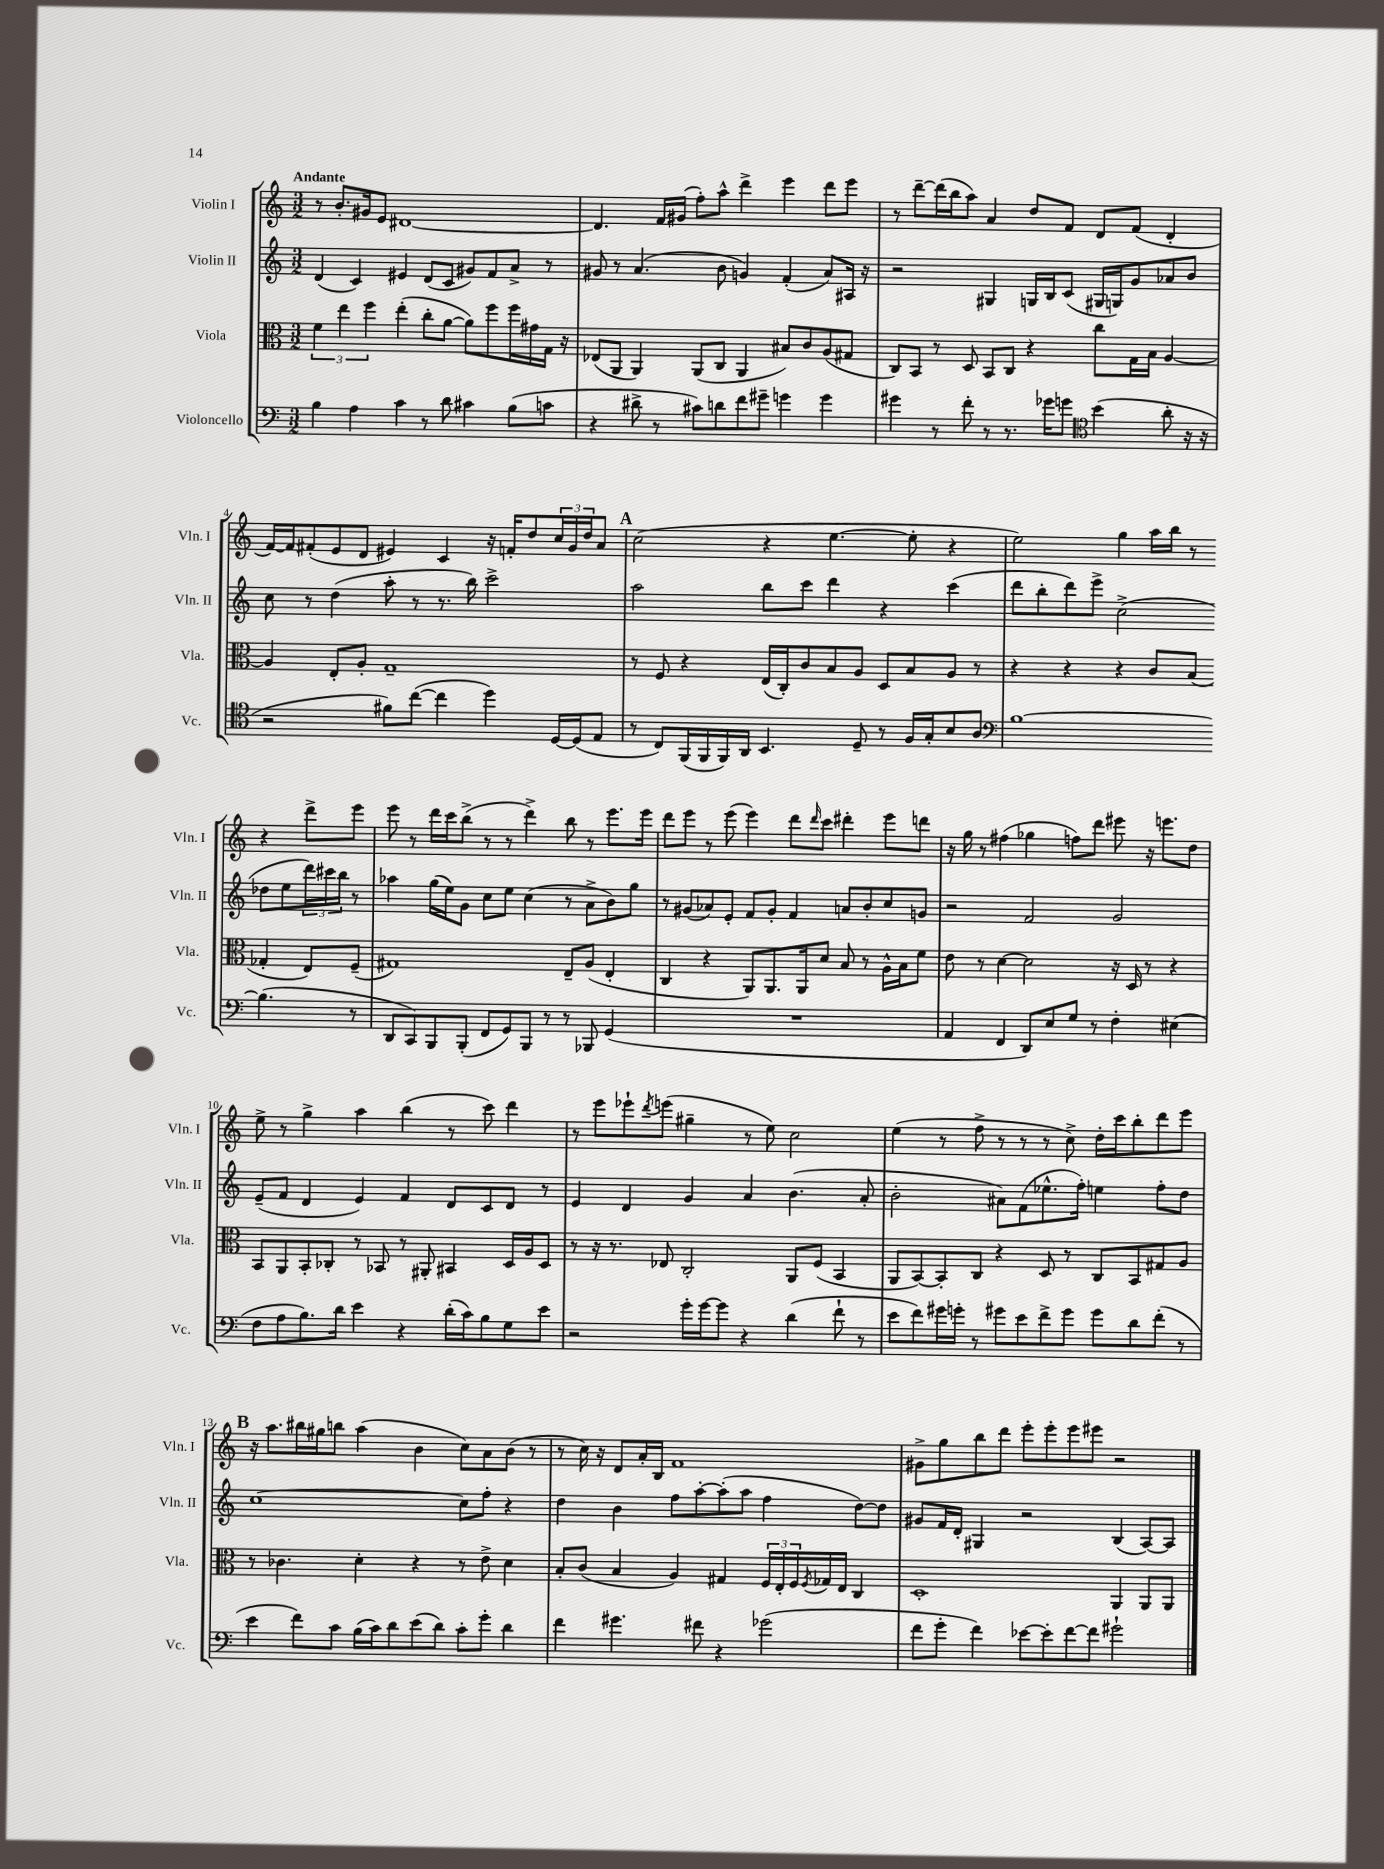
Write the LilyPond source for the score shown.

<<
\new StaffGroup <<
\new Staff = "s0" \with { instrumentName = "Violin I" shortInstrumentName = "Vln. I" } {
    \clef treble \key c \major \numericTimeSignature \time 3/2 \tempo "Andante"
    r8 b'8.-. gis'16 e'8 dis'1~ |
    dis'4. f'16 gis'16( f''8-.) a''8-^ d'''4-> e'''4 d'''8 e'''8 |
    r8 d'''8~-- d'''16( b''16 a''8) a'4 d''8 f'8 d'8 f'8( d'4-. |
    f'16~) f'16 fis'8-.( e'8 d'8 eis'4) c'4 r16 f'16-. d''8 \tuplet 3/2 { c''16 g'16 d''16 } a'8 |
    \mark \markup { \bold "A" } c''2( r4 e''4.~ e''8-. r4 |
    e''2) g''4 a''16 b''16 r8 r4 d'''8-> e'''8 |
    e'''8 r8 d'''16 c'''16 b''8->( r8 r8 d'''4->) b''8 r8 e'''8. e'''16 |
    d'''8 e'''8 r8 e'''8( e'''4) d'''8 \grace { d'''16 } c'''8 dis'''4-. e'''8 d'''8 |
    r16 g''16 r8 fis''4( ges''4 f''8) d'''8 eis'''8 r16 e'''8. d''8 |
    e''8-> r8 g''4-> a''4 b''4( r8 c'''8) d'''4 |
    r8 e'''8 ees'''8-! \acciaccatura { d'''8 } e'''8( gis''4-- r8 e''8) c''2 |
    e''4( r8 f''8-> r8 r8 r8 c''8->) d''16-. c'''16 b''8-. d'''8 e'''8 |
    \mark \markup { \bold "B" } r16 a''8. bis''16 gis''16 b''8 a''4( b'4 c''8) a'8 b'8( r8 |
    r8 c''16) r16 d'8 a'16-. b16 f'1 |
    gis'8-> g''8 b''8 d'''8 e'''8-. e'''8-. e'''8 eis'''8 r2 \bar "|." |
}
\new Staff = "s1" \with { instrumentName = "Violin II" shortInstrumentName = "Vln. II" } {
    \clef treble \key c \major \numericTimeSignature \time 3/2
    d'4( c'4) eis'4 d'8( c'8 gis'8) f'8 a'8-> r8 |
    gis'8 r8 a'4.( b'8 g'4) f'4-.( a'8) ais16 r16 |
    r2 gis4 g16 b16 c'8( gis16 g16) g'8 aes'8 b'8 |
    c''8 r8 d''4( a''8-. r8 r8. b''16) c'''2-> |
    \mark \markup { \bold "A" } a''2 b''8 c'''8 d'''4 r4 c'''4( |
    d'''8 b''8-. d'''8) e'''8-> c''2->( des''8 e''8 \tuplet 3/2 { d'''16) cis'''16 b''16 } r8 |
    aes''4 g''16( e''16) g'8 c''8 e''8 c''4( r8 a'8-> b'8) g''8 |
    r8 gis'8( aes'8) e'8-. f'8 gis'8-. f'4 a'8 b'8-. c''8 g'8 |
    r2 f'2 g'2 |
    e'8--( f'8 d'4 e'4) f'4 d'8 c'8 d'8 r8 |
    e'4 d'4 g'4 a'4 b'4.( a'8-. |
    b'2-. ais'8) f'8( ees''8.-^ f''16-.) e''4 f''8-. d''8 |
    \mark \markup { \bold "B" } c''1~ c''8 f''8-. r4 |
    d''4 b'4 f''8 a''8~-. a''8-.( a''8 f''4 d''8~) d''8 |
    gis'8 f'16 d'16-. gis4 r2 b4( a8~) a8 \bar "|." |
}
\new Staff = "s2" \with { instrumentName = "Viola" shortInstrumentName = "Vla." } {
    \clef alto \key c \major \numericTimeSignature \time 3/2
    \tuplet 3/2 { f'4 e''4 f''4 } e''4-.( c''8-. a'8~ a'8) f''8 f''16 gis'16 g16 r16 |
    ees8( a,8 a,4) a,8( c8 a,4 bis8) c'8 a8( gis8 |
    c8) b,8 r8 d8 b,8 c8 r4 c''8 g16 b16 a4~ |
    a4 e8-. a8-. g1-- |
    \mark \markup { \bold "A" } r8 f8 r4 e16( c16-.) c'8 b8 a8 d8 b8 a8 r8 |
    r4 r4 r4 c'8 b8( ges4-. e8) f8--( |
    gis1) e8-- a8( e4-. |
    c4 r4 a,8) a,8. a,16 d'8 b8 r8 a16-^ b16 f'8 |
    e'8 r8 d'4~ d'2 r16 d16 r8 r4 |
    b,8 a,8 b,8-. ces8-. r8 bes,8 r8 ais,8-. bis,4 d16 a16 d8 |
    r8 r16 r8. ees8 c2-. a,8 f8( b,4 |
    a,8 b,8~) b,8-. c8 r4 d8 r8 c8 b,8 gis8 a8 |
    \mark \markup { \bold "B" } r8 ces'4. d'4-. r4 r8 e'8-> d'4 |
    b8-. c'8( b4 a4) gis4 \tuplet 3/2 { f16 e16-. f16 } \acciaccatura { f8 } ges16 e16 c4 |
    d1-. a,4 a,8 a,8 \bar "|." |
}
\new Staff = "s3" \with { instrumentName = "Violoncello" shortInstrumentName = "Vc." } {
    \clef bass \key c \major \numericTimeSignature \time 3/2
    b4 a4 c'4 r8 d'8 cis'4 b8( c'8 |
    r4 dis'8-> r8 cis'8) d'8 f'8 gis'8-- g'4 g'4 |
    gis'4 r8 f'8-. r8 r8. ges'16 g'8 \clef tenor b'4( a'8-. r16 r16 |
    r2 fis'8) c''8~( c''4 d''4) d16~ d16( e8 |
    \mark \markup { \bold "A" } r8 c8) f,16( f,16 f,16) a,16 b,4. d8-- r8 f16 g16-. b8 a8 |
    \clef bass b1~ b4.( r8 |
    d,8 c,8) b,,8 b,,8-.( f,8 g,8) b,,8 r8 r8 bes,,8 g,4( |
    R1. |
    a,4 f,4 d,8) e8 g8 r8 f4-. eis4( |
    f8 a8 b8.) d'16 e'4 r4 d'16-.( c'16) b8 g8 e'8 |
    r2 g'16-. g'16~ g'8 r4 d'4( f'8-! r8 |
    e'8 f'8) gis'16 g'16-. r8 gis'8 e'8 f'8-> gis'8 gis'8 d'8 f'8-.( r8 |
    \mark \markup { \bold "B" } e'4 f'8) c'8 b16( c'16) d'8 e'8( d'8) c'8-. g'8-. d'4 |
    f'4 gis'4. fis'8 r4 ges'2( |
    f'8 g'8-. f'4) ees'8~ ees'8-. f'8~ f'8 gis'2-! \bar "|." |
}
>>
>>
